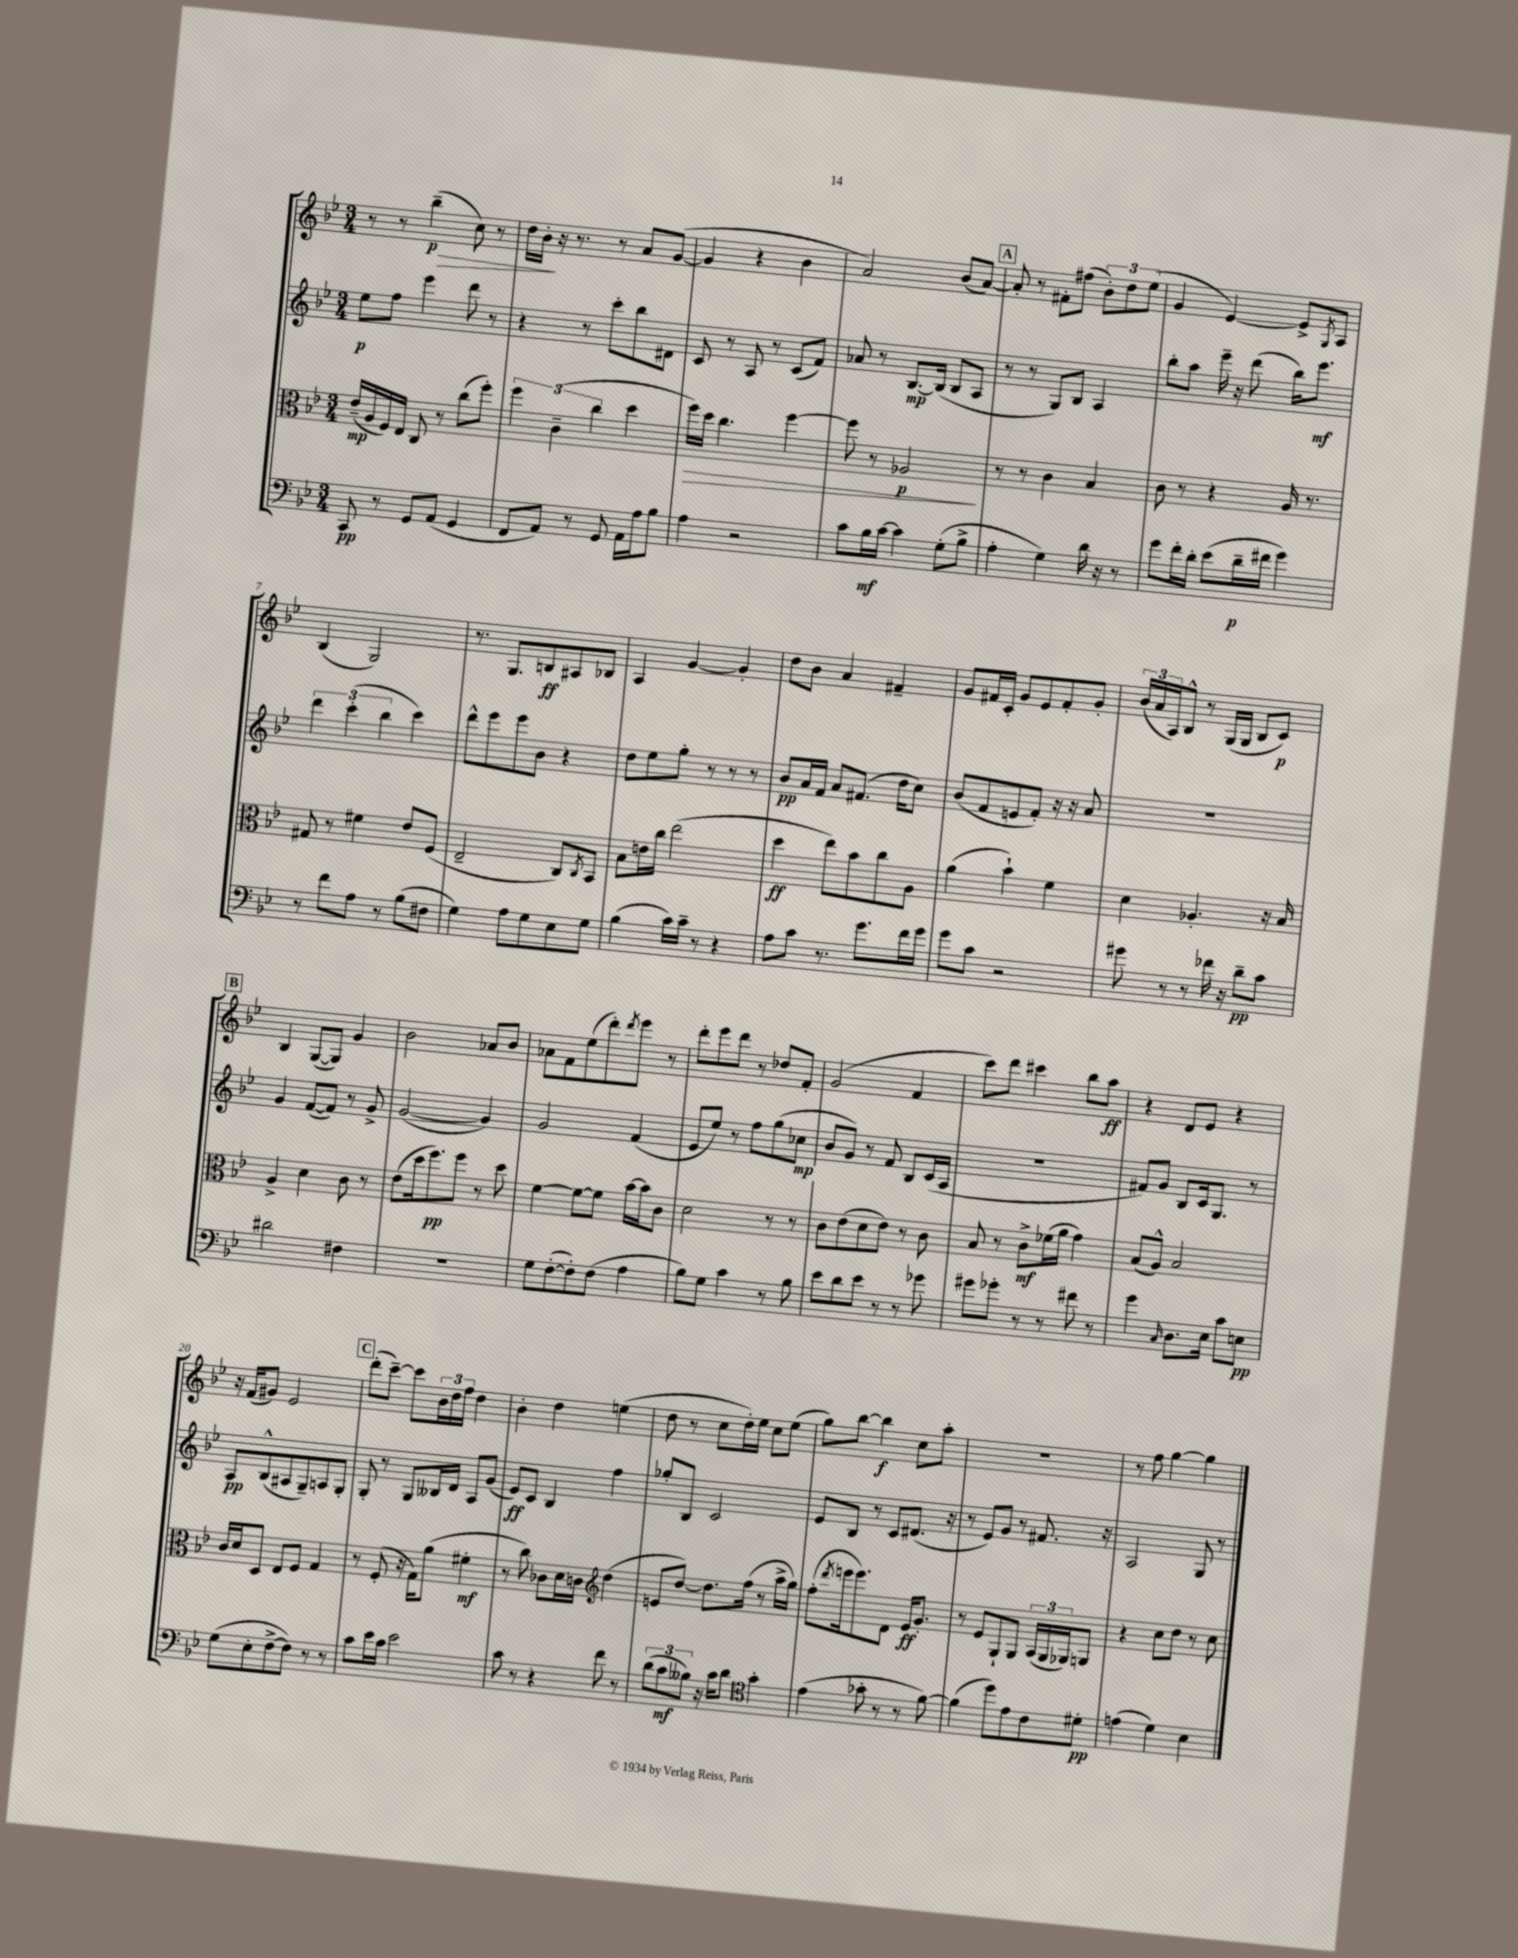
<<
\new StaffGroup <<
\new Staff = "s0" {
    \clef treble \key bes \major \numericTimeSignature \time 3/4
    r8 r8 bes''4--\p\>( c''8) r8 |
    d''16 bes'16-.\! r16 r8. r8 a'8 g'8~( |
    g'4 r4 bes'4 |
    a'2) bes'8( a'8~) |
    \mark \markup { \box "A" } a'8-. r8 fis'8-. fis''8( \tuplet 3/2 { bes'8-.) d''8 ees''8( } |
    g'4 ees'4~) ees'8-> \acciaccatura { g8 } a8 |
    bes4( g2) |
    r8. g8. b8\ff ais8 bes8 |
    a4 g'4~ g'4-. |
    d''8 bes'8 a'4 fis'4-- |
    g'8 fis'16 c'16-. g'8 ees'8 fis'8-. g'8-. |
    \tuplet 3/2 { bes'16( a'16 a16) } bes8-^ r8 g16( g16 bes8 c'8\p) |
    \mark \markup { \box "B" } bes4 g8~( g8) g'4 |
    bes'2 aes'8 bes'8 |
    aes'8 f'8 ees''8( d'''8-.) \acciaccatura { d'''8 } ees'''8 r8 |
    d'''8-. ees'''8 d'''8 r8 des''8 f'8-. |
    g'2( f'4 |
    c'''8) d'''8 cis'''4 bes''8 a''8\ff |
    r4 d'8 ees'8 r4 |
    r16 f'16( gis'8) ees'2 |
    \mark \markup { \box "C" } d'''8-.( c'''8~--) c'''8 \tuplet 3/2 { bes'16 d''16 f''16 } d''4 |
    bes'4-. d''4 e''4( |
    d''8 r8 c''8 d''16-.) ees''16 c''8 ees''8( |
    g''8) bes''8~ bes''4\f c''8 a''8-. |
    R2. |
    r8 f''8 g''4~ g''4 \bar "|." |
}
\new Staff = "s1" {
    \clef treble \key bes \major \numericTimeSignature \time 3/4
    ees''8\p f''8 ees'''4 d'''8 r8 |
    r4 r8 c'''8-. bes''8 dis'8 |
    c'8 r8 a8 r8 c'8( f'8) |
    aes'8 r8 bes8.~\mp bes16( bes8 a8 |
    \mark \markup { \box "A" } r8 r8 g8) bes8 a4 |
    bes''8-. a''8 ees'''16-- r16 d'''8( bes''16) ees'''8.\mf |
    \tuplet 3/2 { d'''4 c'''4-.( bes''4 } c'''4) |
    d'''8-^ ees'''8 ees'''8 bes'8 r4 |
    d''8 ees''8 g''8-. r8 r8 r8 |
    bes'8\pp a'16 f'16 a'8 fis'8.( d''16 c''8) |
    bes'8( f'8 e'8 f'8-.) r16 r16 a'8 |
    R2. |
    \mark \markup { \box "B" } g'4 f'8~( f'8) r8 g'8-> |
    g'2~( g'4) |
    g'2 f'4( |
    ees'8 ees''8) r8 f''8 g''8( ces''8\mp |
    bes'8 g'8) r8 f'8 bes8 c'16( a16 |
    R2. |
    fis'8) g'8 bes8 c'16 g8. r8 |
    a8\pp bes8-^( ais8 g8--) a8 g8-. |
    \mark \markup { \box "C" } g8-. r8 g8 beses16 d'16 a8 g'8( |
    ees'8\ff) c'8 bes4 f''4 |
    ges''8-. bes8 c'2 |
    ees'8 bes8 r8 c'8 dis'8.( r16 |
    r8 ees'8) g'8 r8 fis'8. r16 |
    a2 g8 r8 \bar "|." |
}
\new Staff = "s2" {
    \clef alto \key bes \major \numericTimeSignature \time 3/4
    ees'16--\mp( a16 f16) ees16 c8 r8 c''8( f''8-.) |
    \tuplet 3/2 { f''4 c'4--( c''4 } d''4 |
    f''16\>) d''16 c''4. f''4~ |
    f''8 r8 aes2\p\! |
    \mark \markup { \box "A" } r8 r8 c'4 bes4 |
    c'8 r8 r4 a16 r8. |
    gis8 r8 fis'4 ees'8 f8( |
    ees2-- c8) \acciaccatura { c8 } bes,8 |
    bes8 e'16 c''16 ees''2( |
    d''4\ff ees''8) bes'8 c''8 a8 |
    a'4( bes'4-!) f'4 |
    d'4 aes4.-. r16 bes16 |
    \mark \markup { \box "B" } a4-> d'4 c'8 r8 |
    ees'8( d''16 f''8.\pp) f''8 r8 d''8 |
    f'4~ f'8~ f'8 bes'16~ bes'16 c'8 |
    d'2 r8 r8 |
    c'8 ees'8( d'8 ees'8) r8 c'8 |
    bes8 r8 c'8->\mf fes'16( a'16 g'4) |
    bes8( a8-^) bes2 |
    c'16 d'16 d8 ees8 f8 g4 |
    \mark \markup { \box "C" } r8 f8-.( r16 g16) a'8( fis'4-.\mf |
    r8 c''8) ces'8 d'16 c'16 \clef treble d''4( |
    e'8 d''8~) d''8. f''16( r8 a''16-> g''16) |
    f''8-.( \acciaccatura { d'''8 } e'''16 e'''8.) d'8 ees'16\ff g'8.-. |
    r8 ees'8 g8-! g8 \tuplet 3/2 { a16( g16 ges16) } g8 |
    r4 c''8 d''8 r8 c''8 \bar "|." |
}
\new Staff = "s3" {
    \clef bass \key bes \major \numericTimeSignature \time 3/4
    c,8\pp r8 g,8 a,8( g,4 |
    f,8 a,8) r8 g,8 a,16 a16 bes8 |
    a4 r2 |
    c'8 bes16\mf c'16~ c'4 g8-.( bes8-> |
    \mark \markup { \box "A" } a4-. g4) d'16 r16 r8 |
    g'8 f'16-. d'16-. ees'8( d'16--\p fis'16 g'4) |
    r8 f'8 a8 r8 bes8( fis8 |
    g4) a8 g8 ees8 g8 |
    bes4( c'16) c'16-- r8 r4 |
    a8 c'8 r8. g'8. f'16 g'16 |
    g'8 c'8 r2 |
    gis'8 r8 r8 fes'16 r16 d'8--\pp c'8 |
    \mark \markup { \box "B" } dis'2 fis4 |
    R2. |
    g8 f8~-.( f8-.) f8( a4 |
    bes8) g8 c'4 r8 bes8 |
    ees'8 d'8 ees'8 r8 r8 ges'8 |
    gis'8 ges'8-. r8 r8 fis'8 r8 |
    g'4 \grace { c16 } d8. ees16 c'8 e8\pp |
    g8( ees8-. f8~-> f8) r8 r8 |
    \mark \markup { \box "C" } c'8 ees'16 c'16 ees'2 |
    c'8 r8 r4 f'8 r8 |
    \tuplet 3/2 { d'8( c'8\mf beses8) } r16 c'16 d'8 \clef tenor g'4-. |
    ees'4( ges'8-. r8 r8 f'8~) |
    f'4( d''8) ees'8 c'8 dis'8-.\pp |
    e'4( d'4) bes4 \bar "|." |
}
>>
>>
